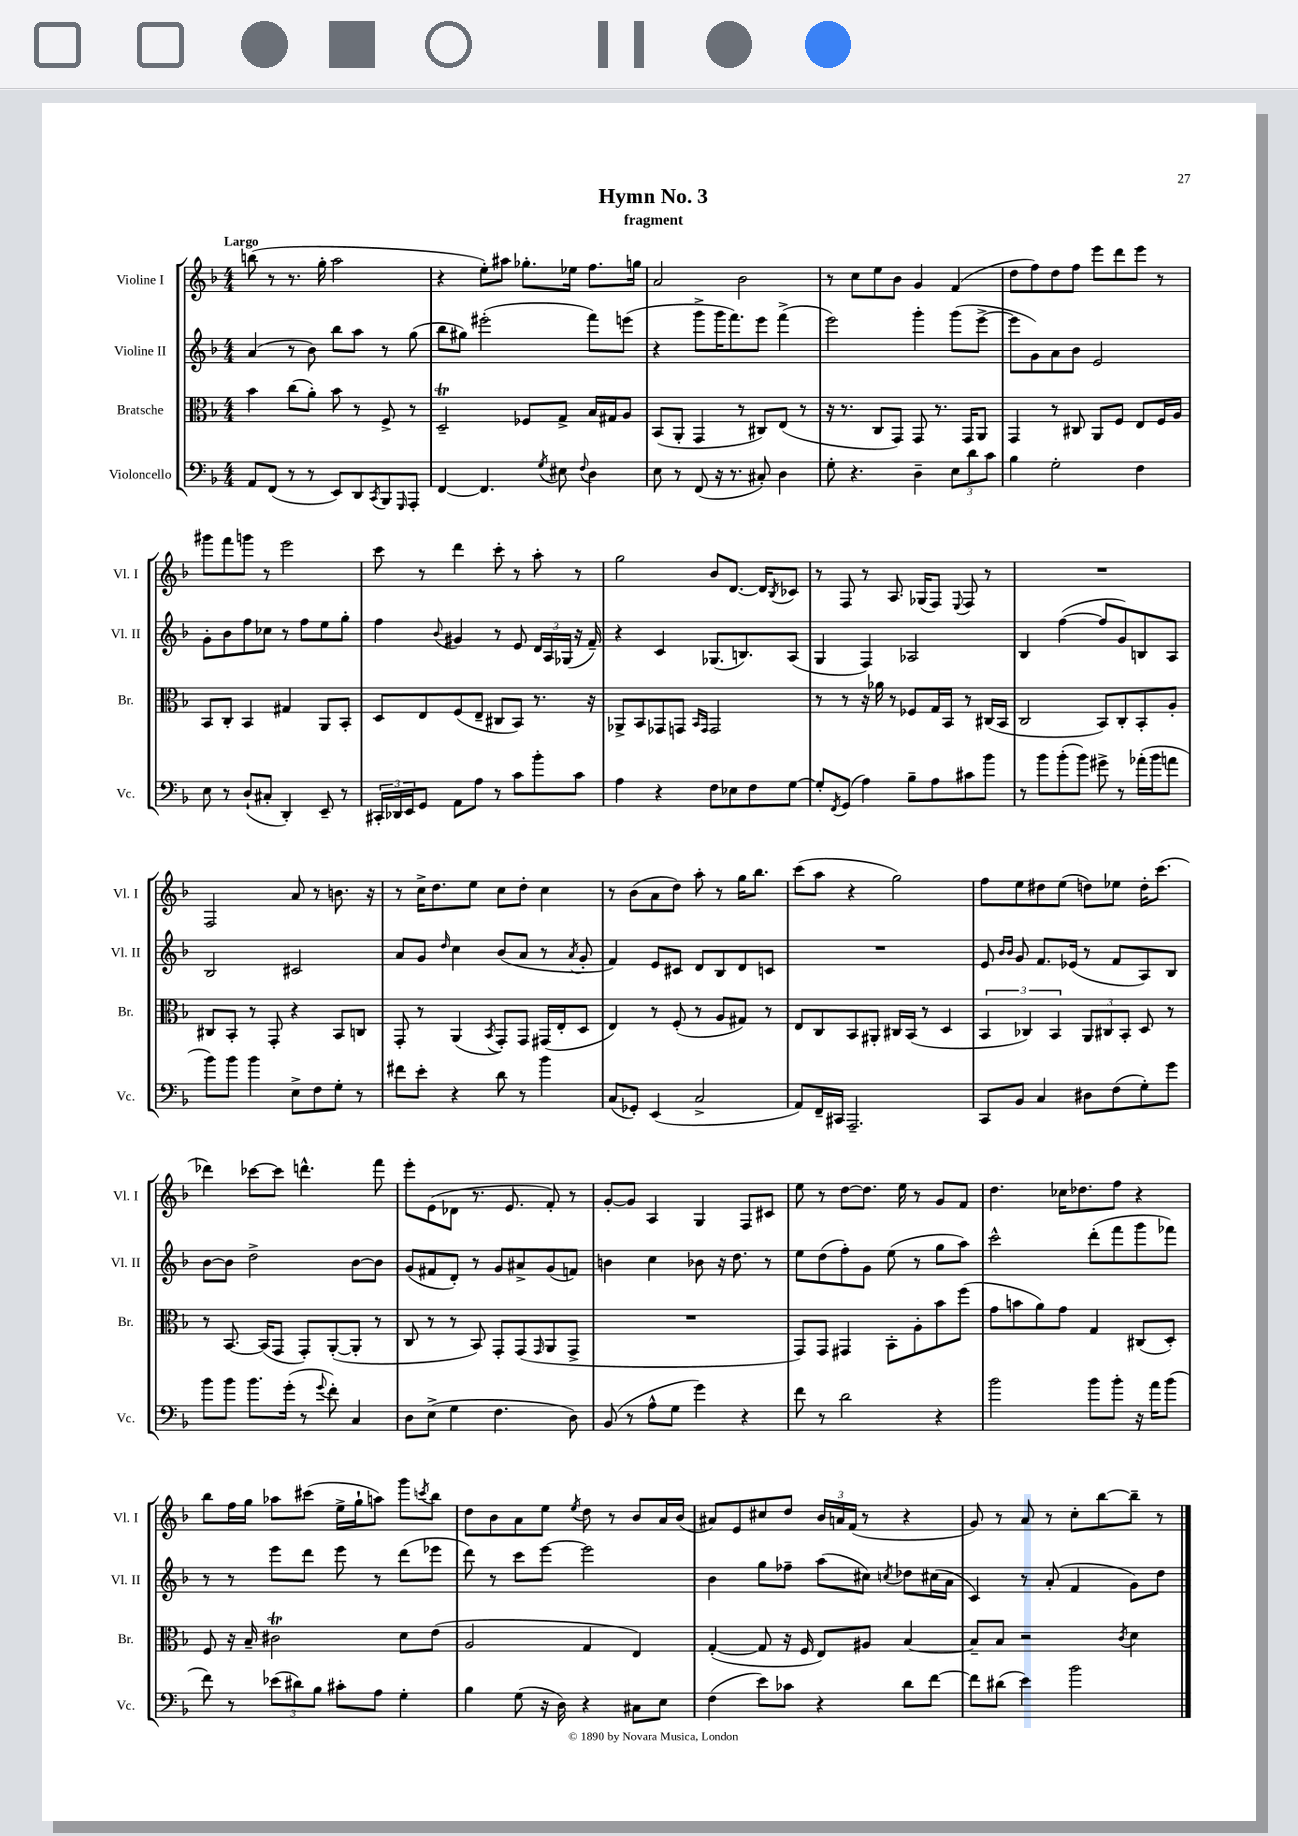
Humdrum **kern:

**kern	**kern	**kern	**kern
*staff4	*staff3	*staff2	*staff1
*clefF4	*clefC3	*clefG2	*clefG2
*k[b-]	*k[b-]	*k[b-]	*k[b-]
*M4/4	*M4/4	*M4/4	*M4/4
8AA/L	4b-\	(4a/	(8bb\
(8FF/J	.	.	8r
8r	(8cc\L	8r	8.r
8r	8a'\J)	8b-\)	.
.	.	.	16gg'\
8EE/L)	8b-\	8bb-\L	2aa\
8DD/	8r	8aa\J	.
8qCC/	.	.	.
8BBB-/	8F^/	8r	.
16qqGGG/	.	.	.
8AAA'/J	8r	(8gg\	.
=	=	=	=
[4FF/	2D~/	8bb-\L	4r
.	.	8gg#\J)	.
4.FF/]	.	(2eee#'\	8ee'\L)
.	.	.	8aa#\J
.	8F-/L	.	8.gg-'\L
8qG/	.	.	.
8E#\	8G^/J	.	.
.	.	.	16ee-\Jk
8qqF/	.	.	.
4D\	16B-/LL	8fff\L)	8.ff\L
.	16G#/J	.	.
.	8A/J	(8eee\J	.
.	.	.	16gg\Jk
=	=	=	=
8E\	(8BB-/L	4r	2a/
8r	8AA'/J	.	.
(8FF/	4GG/	8ggg^\L	.
16r	.	16ggg\K	.
8.r	.	8.fff\)	.
.	8r	.	2b-\
8C#'/)	8C#/L)	8eee\J	.
4D\	(8E/J	(4fff^\	.
.	8r	.	.
=	=	=	=
8G'\	16r	2eee\)	8r
.	8.r	.	.
4.r	.	.	8cc\L
.	8C/L	.	8ee\
.	8GG/J)	.	8b-\J
4D~\	8GG/	4ggg'\	4g/
.	8.r	.	.
12E\L	.	(8ggg\L	(4f/
.	16GG/LK	.	.
12d\	.	.	.
.	8AA/J	[8eee^\J	.
12c\J	.	.	.
=	=	=	=
4B-\	4GG/	8eee\]L	8dd\L
.	.	8g\)	8ff\)
2G'\	8r	8a\	8dd\
.	8C#/	8b-\J	8ff\J
.	8AA/L	2e/	8eee\L
.	8F/J	.	8ddd\
4F\	8E/L	.	8eee\J
.	16F/L	.	8r
.	16A/JJ	.	.
=	=	=	=
8E\	8BB-/L	8g'\L	8ggg#\L
8r	8C'/J	8b-\	8fff\
(8D`/L	4BB-/	8ff\	8ggg\J
8C#'/J	.	8cc-\J	8r
4DD'/)	4G#/	8r	2eee\
.	.	8ff\L	.
8EE~/	8AA/L	8ee\	.
8r	8BB-'/J	8gg'\J	.
=	=	=	=
24CC#'/LL	8D/L	4ff\	8ccc\
24DD-/	.	.	.
24EE/J	.	.	.
8GG/J	8E/	.	8r
.	.	8qqb-/	.
8AA\L	(8F/	4g#/	4ddd\
8A\J	8E~/J	.	.
8r	8C#/L	8r	8ccc'\
8c\L	8BB-/J)	8e/	8r
8b-'\	8.r	24d/LL	8aa'\
.	.	24A/	.
.	.	(24G-/JJ	.
8c\J	.	16r	8r
.	16r	16f~/)	.
=	=	=	=
4A\	8AA-^/L	4r	2gg\
.	8BB-/	.	.
4r	8GG-/	4c/	.
.	8GG/J	.	.
.	16qqBB-/LL	.	.
.	16qqGG/JJ	.	.
8F\L	2GG/	(8.G-/L	8b-/L
8E-\	.	.	[8.d/J
.	.	8.B/)	.
8F\	.	.	.
.	.	.	16d/]LK
.	.	.	8qB-/
[8G\J	.	(8A/J	8c-/J
=	=	=	=
8G'/]L	8r	4G/	8r
8qFF/	.	.	.
(8GG/J	8r	.	8F/
4A\)	16r	4F/)	8r
.	16a-\	.	.
.	8r	.	8.A/
8B-~\L	8F-/L	2A-/	.
.	.	.	(16G-/LK
8A\	16G/L	.	8F/J)
.	16BB-/JJ	.	.
.	.	.	8qqE/
8c#\	8r	.	8F/
8b-\J	(16C#/LL	.	8r
.	16BB-/JJ	.	.
=	=	=	=
8r	2C/	4B-/	1r
8b-\L	.	.	.
(8b-'\	.	([4ff\	.
8b-\J)	.	.	.
8g#^\	8BB-/L)	8ff/]L	.
8r	8C'/	8g/)	.
(16a-'\LL	8BB-'/	8B/	.
16b-\J	.	.	.
8a\J	8A'/J	8A/J	.
=	=	=	=
8b-\L)	8C#/L	2B-/	2F/
8b-\J	8BB-'/J	.	.
4b-\	8r	.	.
.	8GG'/	.	.
8E^\L	4r	2c#/	8a/
8F\	.	.	8r
8G'\J	8BB-/L	.	8.b\
8r	8C/J	.	.
.	.	.	16r
=	=	=	=
8f#\L	8GG'/	8a/L	8r
8e'\J	8r	8g/J	16cc^\LK
.	.	.	8.dd\
.	.	16qqdd/	.
4r	(4AA/	4cc\	.
.	.	.	8ee\J
.	8qBB-/	.	.
8d\	8GG'/L)	(8b-/L	8cc\L
8r	8GG/J	8a/J	8dd'\J
4b-\	(16GG#/LL	8r	4cc\
.	16E'/J	.	.
.	.	8qa/	.
.	8D/J	8g'/	.
=	=	=	=
(8C/L	4E/)	4f/)	8r
8GG-'/J)	.	.	(8b-\L
(4EE/	8r	8e/L	8a\
.	(8F'/	8c#/J	8dd\J)
2C^/	8r	8d/L	8aa'\
.	8A/L	8B-/	8r
.	8G#/J)	8d/	16gg\LK
.	.	.	8.bb-\J
.	8r	8c/J	.
=	=	=	=
8AA/L)	8E/L	1r	(8ccc\L
16FF~/L	8C/	.	8aa\J
16CC#/JJ	.	.	.
2.AAA~/	8BB-/	.	4r
.	8AA#'/J	.	.
.	16C#/LL	.	2gg\)
.	(16BB-/JJ	.	.
.	8r	.	.
.	4D/	.	.
=	=	=	=
8CC/L	6BB-/	8e/	8ff\L
.	.	16qqb-/LL	.
.	.	16qqb-/JJ	.
8BB-/J	.	8g/	8ee\
.	6C-/)	.	.
4C/	.	8.f/L	8dd#\
.	6BB-/	.	.
.	.	.	(8ee\J
.	.	(16e-/Jk	.
8D#\L	12AA/L	8r	8dd\L)
.	12C#/	.	.
(8F\	.	8f/L	8ee-\J
.	12BB-'/J	.	.
8G'\)	8D/	8A/)	16dd'\LK
.	.	.	(8.ccc\J
8g\J	8r	8B-/J	.
=	=	=	=
8b-\L	8r	[8b-\L	4ddd-\)
8b-\J	[8.BB-/	8b-\]J	.
8.b-\L	.	2dd^\	[8ccc-\L
.	(16BB-/]LK	.	.
.	8GG/J	.	8ccc-\]J
(16g'\Jk	.	.	.
8r	8GG'/L)	.	4.ddd^^\
8qqg/	.	.	.
8f'\)	([8AA'/	.	.
4C/	8AA'/]J	[8b-\L	.
.	8r	8b-\]J	8fff\
=	=	=	=
8D\L	8C/	(8g/L	8eee'\L
(8E^\J	8r	8f#/	(8e\
4G\	8r	8d'/J)	8d-\J
.	8BB-/)	8r	8.r
4.F\	8GG'/L	8g/L	.
.	.	.	8.e/
.	(8GG/	8a#^/	.
.	16qqGG/	.	.
.	8AA/	(8g/	8f'/)
8D\)	8GG^/J	8f/J)	8r
=	=	=	=
(8BB-/	1r	4b\	[8g'/L
8r	.	.	8g/]J
8A^^\L	.	4cc\	4A/
8G\J	.	.	.
4g\)	.	8b-\	4G/
.	.	16r	.
.	.	8.dd\	.
4r	.	.	8F/L
.	.	8r	8c#/J
=	=	=	=
8f\	8GG/L)	8ee\L	8ee\
8r	8GG/J	(8dd\	8r
2d\	4GG#/	8ff'\)	[8dd\L
.	.	8g\J	8.dd\]J
.	8BB-'\L	(8ee\	.
.	.	.	16ee\
.	8A'\	8r	8r
4r	8b-\	8gg\L	8g/L
.	(8ff\J	8aa\J)	8f/J
=	=	=	=
2b-\	8g\L	2ccc^^\	4.dd\
.	8b\	.	.
.	8a\)	.	.
.	8g\J	.	16cc-\LK
.	.	.	8.dd-\
8b-\L	4G/	(8ddd'\L	.
8b-'\J	.	8fff\	8ff\J
16r	(8C#/L	8ggg\	4r
16a\LK	.	.	.
(8b-\J	8D'/J)	8fff-\J)	.
=	=	=	=
8f\)	8F/	8r	8bb-\L
8r	16r	8r	16ff\L
.	16B-~/	.	16gg\JJ
(12e-\L	2c#\	8eee\L	8aa-\L
12d#\)	.	.	.
.	.	8ddd\J	(8ccc#\J
12B-\J	.	.	.
8c#'\L	.	8eee\	16ee^\LL
.	.	.	16gg`\J
8A\J	.	8r	8aa\J)
4G'\	8d\L	(8ddd\L	8ggg\L
.	.	.	8qccc/
.	(8e\J	8eee-\J	8bb-\J
=	=	=	=
4B-\	2A/	8ddd\)	8dd\L
.	.	8r	8b-\
(8G\	.	8ccc\L	8a\
16r	.	[8eee\J	8ee\J
16D\)	.	.	.
.	.	.	8qee/
4r	4G/	2eee\]	8dd\
.	.	.	8r
8C#\L	4E/)	.	8b-/L
8E\J	.	.	16a/L
.	.	.	(16b-/JJ
=	=	=	=
(4F\	([4G'/	4b-\	8a#/L)
.	.	.	8e/
8e\L)	8G/]	8gg\L	8cc#/
8c-\J	16r	8ff-~\J	8dd/J
.	16F/	.	.
4r	8E/L)	(8aa\L	24b-/LL
.	.	.	24a/
.	.	.	(24f/JJ
.	8A#/J	8cc#\J)	8r
.	.	8qcc/	.
8d\L	[4B-/	8dd-\L	4r
[8f\J	.	(16cc#\L	.
.	.	16a\JJ	.
=	=	=	=
8f\]L	8B-~/]L	4c/)	8g/)
(8d#\J	8B-/J	.	8r
4e\)	2r	8r	8a/
.	.	(8a'/	8r
2b-\	.	4f/	8cc'\L
.	.	.	[8bb-\
.	8qc/	.	.
.	4d\	8g\L)	8bb-~\]J
.	.	8dd\J	8r
==	==	==	==
*-	*-	*-	*-
